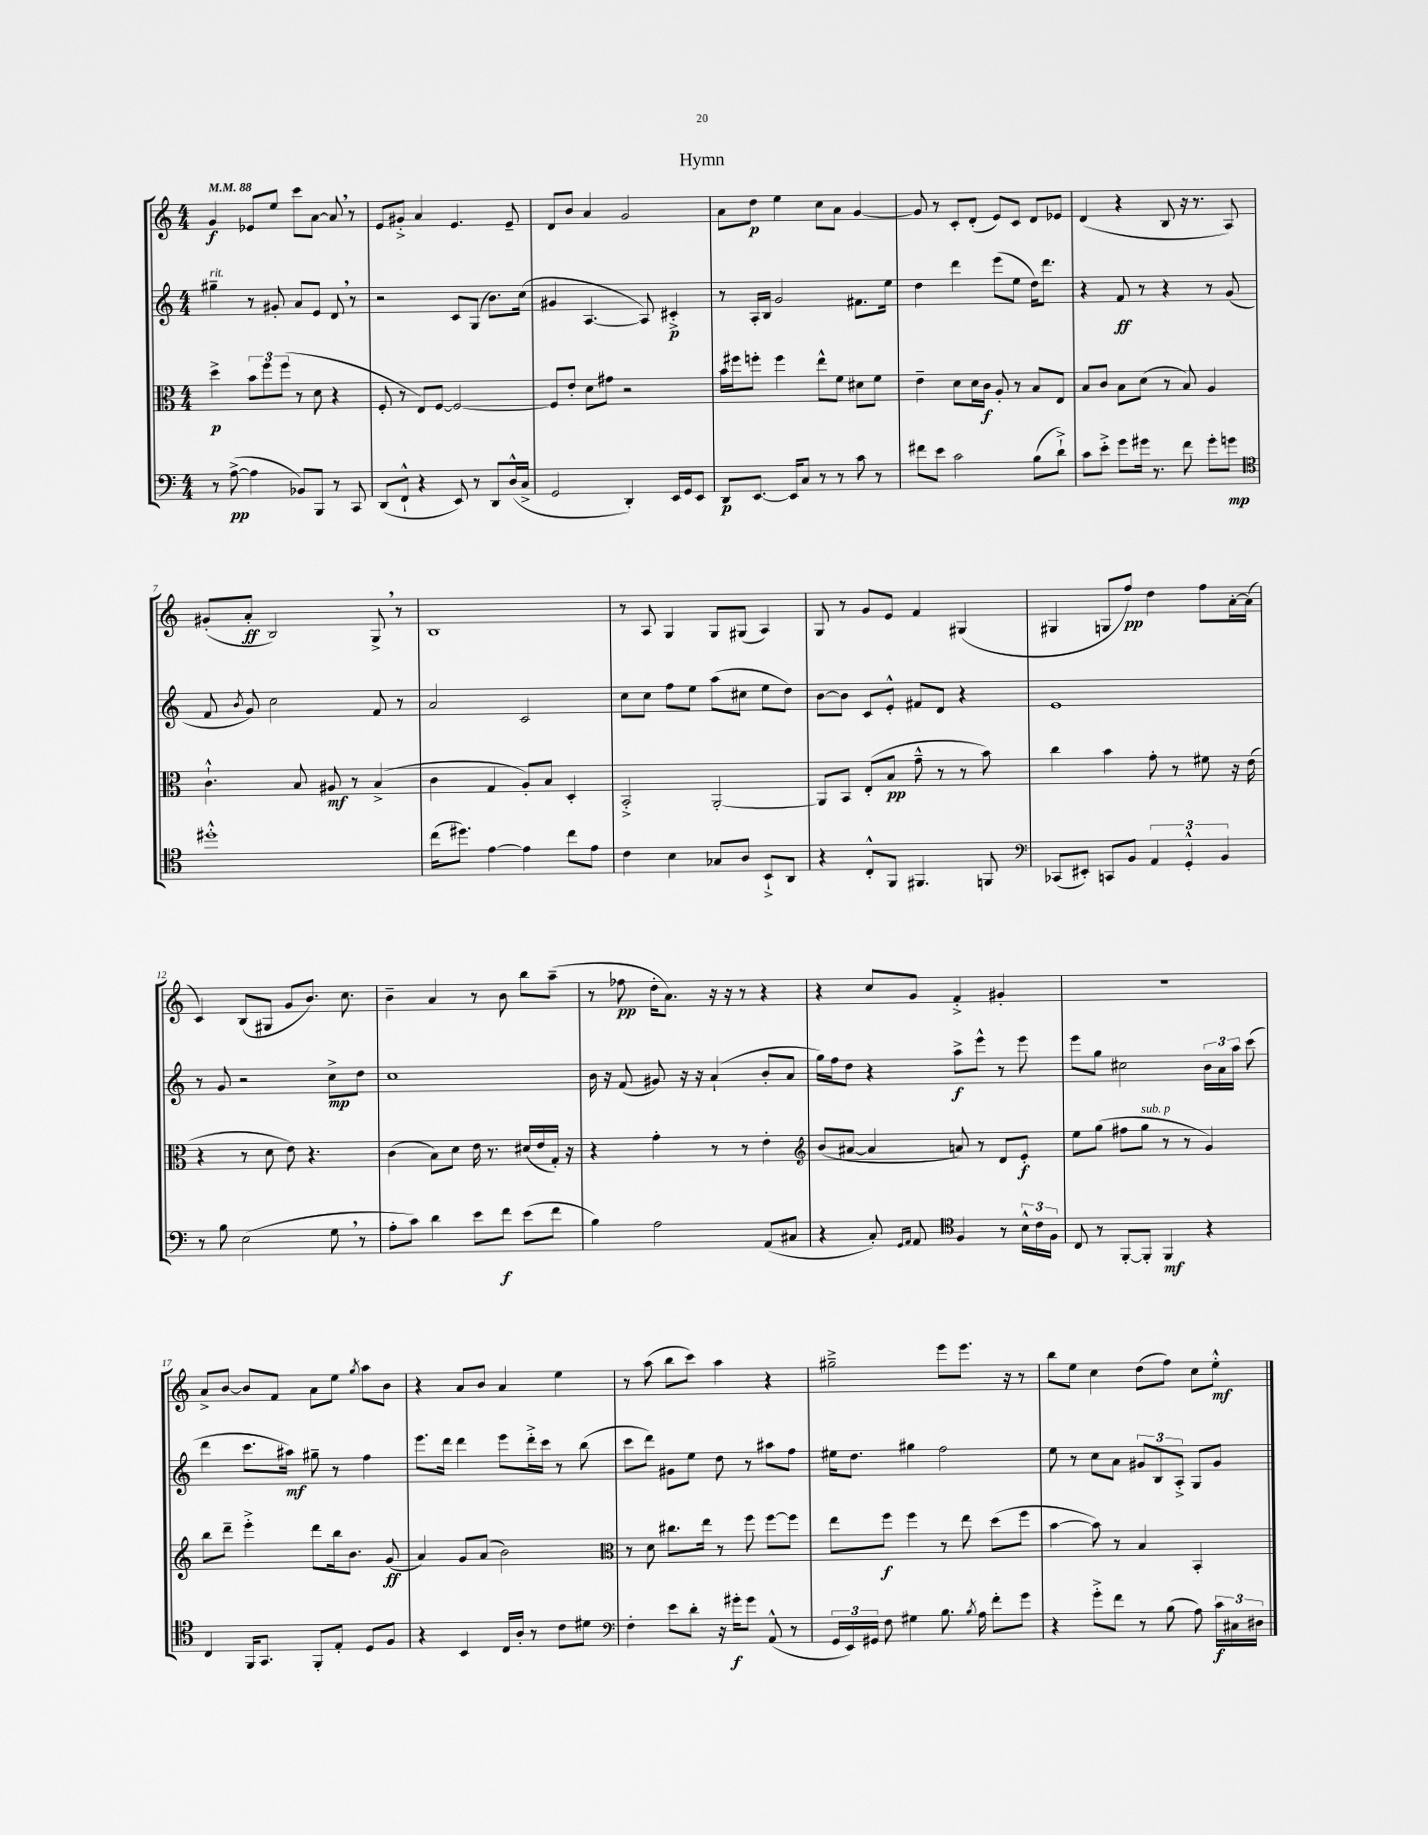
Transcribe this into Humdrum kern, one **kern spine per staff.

**kern	**kern	**kern	**kern
*staff4	*staff3	*staff2	*staff1
*clefF4	*clefC3	*clefG2	*clefG2
*k[]	*k[]	*k[]	*k[]
*M4/4	*M4/4	*M4/4	*M4/4
*MM88	*MM88	*MM88	*MM88
8r	4dd^	4gg#~	4g
([8A^	.	.	.
4A]	12b	8r	8e-
.	12ff	.	.
.	.	8g#'	8ee
.	(12ff	.	.
8BB-)	8r	8a	8ccc
8BBB	8d	8e	[8a
8r	4r	8d	8a]
8CC	.	8r	8r
=	=	=	=
(8DD	8F'	2r	8e
8FF`^^	8r	.	8g#'^
4r	8E)	.	4a
.	[8F	.	.
8EE)	2F_	8c	4.e
8r	.	(8G	.
8DD	.	8.b)	.
(16D^^	.	.	8e~
16C^	.	(16cc	.
=	=	=	=
2GG	8F]	4g#	8d
.	8e'	.	8b
.	8d	[4.A	4a
.	8g#	.	.
4DD')	2r	.	2g
.	.	8A])	.
16EE	.	4c#'^	.
16GG	.	.	.
8EE	.	.	.
=	=	=	=
8DD	16b	8r	8a
.	16ff#	.	.
[8.EE	8ff'	16A'	8dd
.	.	16B	.
.	4ff	2g	4ee
16EE]	.	.	.
8C	.	.	.
8r	8ee^^	.	8cc
8r	8f	.	8a
8c	8d#	8.f#	[4g
8r	8f	.	.
.	.	16ee	.
=	=	=	=
8f#	4e~	4dd	8g]
8e	.	.	8r
2c	8d	4ddd	8c'
.	16d	.	(8d'
.	16c	.	.
.	8A'	(8eee	8e)
.	8r	8ee	8c
(8B	8B	16dd)	8d
.	.	8.ddd	.
8d`^)	8E	.	8e-
=	=	=	=
8c	8B	4r	(4d
8e'^	8c	.	.
8g	8B	8f	4r
16g#	(8d	8r	.
8.r	.	.	.
.	8r	4r	8B
8f	8B)	.	16r
.	.	.	8.r
8g#'	4A	8r	.
8g	.	(8g	8A)
=	=	=	=
*clefC4	*	*	*
1dd#'^^	4.c`^^	8f	(8g#'
.	.	8qb	.
.	.	8g)	8a'
.	.	2cc	2B)
.	8B	.	.
.	8A#	.	.
.	8r	.	.
.	(4B^	8f	8G^
.	.	8r	8r
=	=	=	=
(16cc	4c	2a	1B
8.dd#)	.	.	.
[4e	4G	.	.
4e]	8A')	2c	.
.	8B	.	.
8cc	4D'	.	.
8e	.	.	.
=	=	=	=
4c	2BB'^	8cc	8r
.	.	8cc	8A
4B	.	8ff	4G
.	.	8ee	.
8G-	[2AA'	(8aa	8G
8A	.	8cc#	(8G#
8BB`^	.	8ee	4A)
8AA	.	8dd)	.
=	=	=	=
4r	8AA]	[8b	8G
.	8BB	8b]	8r
8C'^^	(8E'	8c	8g
8FF	8B	8e'^^	8e
4.FF#	8g~^^	8f#	4f
.	8r	8d	.
.	8r	4r	(4G#
8FF	8b)	.	.
=	=	=	=
*clefF4	*	*	*
(8CC-	4cc	1e	4G#
8EE#')	.	.	.
8CC	4b	.	8G
8BB	.	.	8ff)
6AA	8g'	.	4dd
.	8r	.	.
6GG'^^	.	.	.
.	8f#	.	8ff
6BB	.	.	.
.	16r	.	[16a'
.	(16e	.	(16a]
=	=	=	=
8r	4r	8r	4c)
8B	.	8g	.
(2E	8r	2r	(8B
.	8d	.	8G#
.	8e)	.	8g
.	4.r	.	8.b)
8G	.	8cc^	.
.	.	.	8.cc
8r	.	8dd	.
=	=	=	=
8A'	(4c	1cc	4b~
8c)	.	.	.
4d	8B)	.	4a
.	8d	.	.
8e	16e	.	8r
.	8.r	.	.
8f	.	.	8b
(8e	(16d#	.	8bb
.	16e	.	.
8f	16G')	.	(8aa~
.	16r	.	.
=	=	=	=
4B)	4r	16b	8r
.	.	16r	.
.	.	(8f	8ff-
2A	4g'	8g#)	16dd'
.	.	.	8.a)
.	.	16r	.
.	.	16r	.
.	8r	(4a`	16r
.	.	.	16r
.	8r	.	8r
(8AA	4e'	8b'	4r
8C#	.	8a	.
=	=	=	=
*	*clefG2	*	*
4r	(8b	16gg)	4r
.	.	16ff	.
.	[8a#	8dd	.
8C')	4a#]	4r	8cc
16qqGG	.	.	.
16qqAA	.	.	.
8AA	.	.	8g
*clefC4	*	*	*
4F	8a)	8aa^	4f'^
.	8r	8eee^^	.
8r	8d	8r	4g#'
24B^^	8e'	8eee	.
24c	.	.	.
24F	.	.	.
=	=	=	=
8C	8ee	8eee	1r
8r	(8gg	8gg	.
[8FF'	8ff#	2cc#	.
8FF']	8gg	.	.
4FF	8r	.	.
.	8r	.	.
4r	4g)	24b	.
.	.	24a	.
.	.	24aa	.
.	.	(8ccc	.
=	=	=	=
4C	8bb	4ddd	8a^
.	8ddd~	.	[8b
16FF	4eee'^	8.ccc	8b]
8.GG	.	.	.
.	.	.	8f
.	.	16aa#)	.
8FF'	8ddd	8gg#~	8a
8E'	16bb	8r	8ee
.	8.b	.	.
.	.	.	8qgg
8D	.	4ff	8aa
8F	(8g	.	8b
=	=	=	=
4r	4a)	8.eee	4r
.	.	16ddd	.
4BB	8g	4ddd	8a
.	(8a	.	8b
16C	2b)	8eee	4a
16A'	.	.	.
8r	.	16ddd'^	.
.	.	16ccc	.
8c	.	8r	4ee
8d#	.	(8bb	.
=	=	=	=
*clefF4	*clefC3	*	*
4F'	8r	8ccc	8r
.	8d	8ddd)	(8aa
8e	8.cc#	8g#	8bb
8d'	.	8ee	8ccc)
.	16ee	.	.
16r	8r	8dd	4aa
16g#'	.	.	.
8g#	8ff	8r	.
(8AA^^	[8ff	8aa#	4r
8r	8ff]	8ff	.
=	=	=	=
24GG	8ee	16ee#	2gg#~^
24EE)	.	.	.
.	.	8.dd	.
24GG#	.	.	.
8F	8ff	.	.
4G#	4ff	4gg#	.
8.B	8r	2ff	8eee
.	8ee	.	8.eee
8qB	.	.	.
16A	.	.	.
8f'	(8dd	.	.
.	.	.	16r
8g	8ff	.	8r
=	=	=	=
4r	[4b	8ee	8bb
.	.	8r	8ee
8g'^	8b])	8cc	4cc
8f	8r	8a	.
8r	4B	12g#	(8dd
.	.	12B	.
(8B	.	.	8ff)
.	.	12A'^	.
8A)	4BB'	8G	8cc
24c	.	8g#	8ee'^^
24C#	.	.	.
24D#	.	.	.
==	==	==	==
*-	*-	*-	*-
